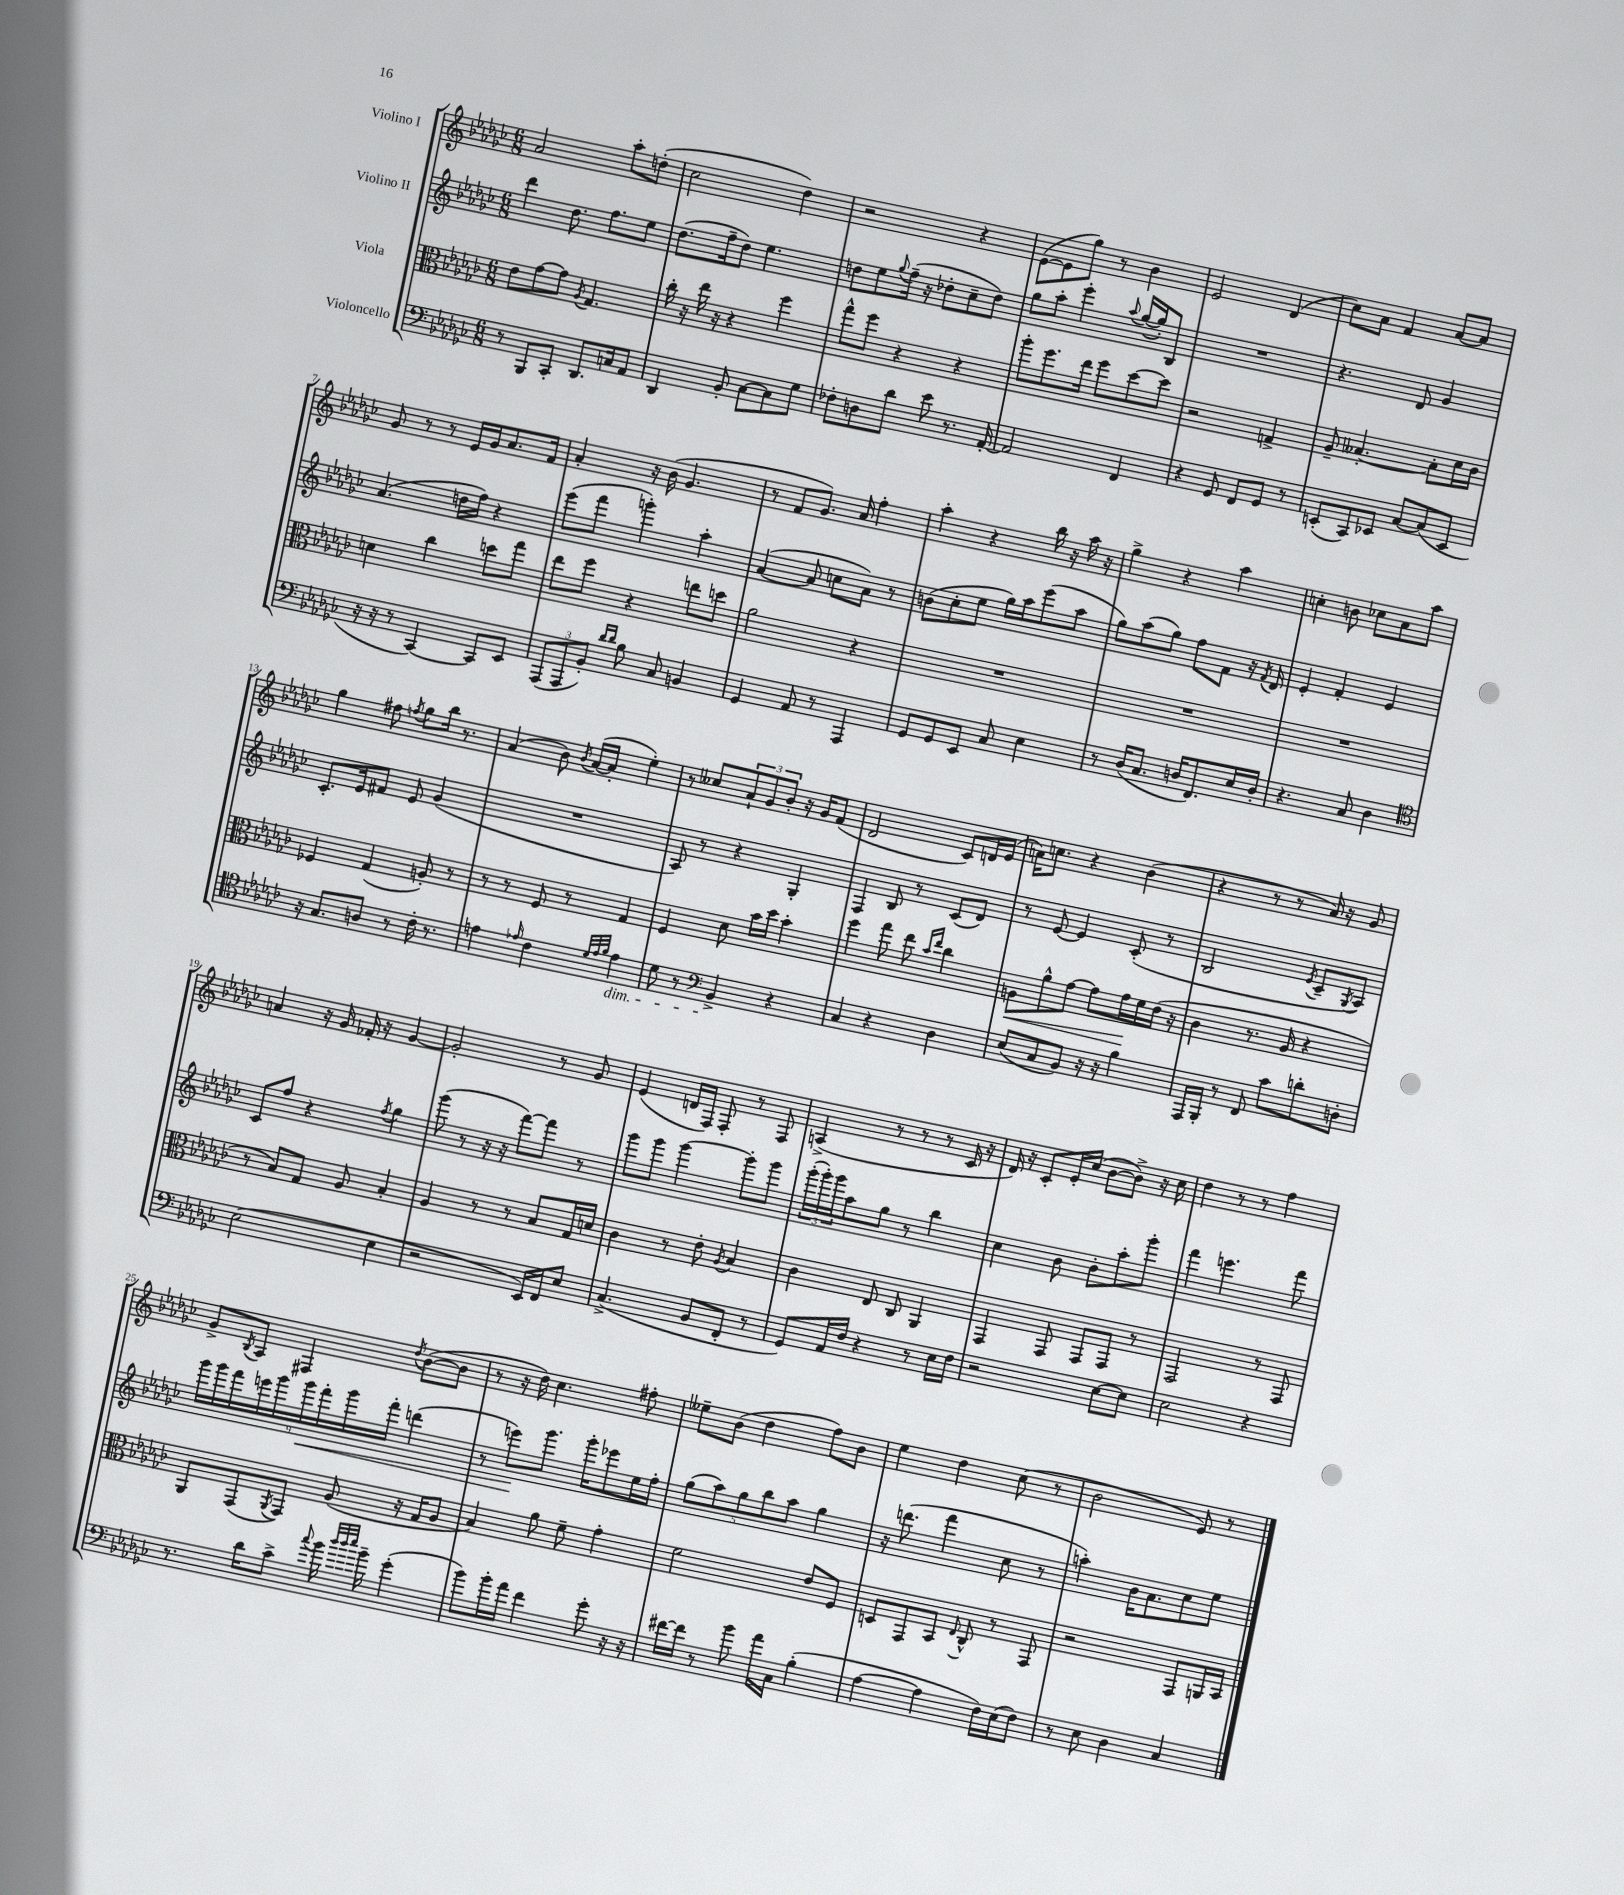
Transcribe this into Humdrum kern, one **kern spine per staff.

**kern	**kern	**dynam	**kern	**dynam	**kern
*part4	*part3	*part3	*part2	*part2	*part1
*staff4	*staff3	*staff3	*staff2	*staff2	*staff1
*I"Violoncello	*I"Viola	*	*I"Violino II	*	*I"Violino I
*clefF4	*clefC3	*	*clefG2	*	*clefG2
*k[b-e-a-d-g-c-]	*k[b-e-a-d-g-c-]	*	*k[b-e-a-d-g-c-]	*	*k[b-e-a-d-g-c-]
*M6/8	*M6/8	*	*M6/8	*	*M6/8
=1	=1	=1	=1	=1	=1
8r	8e-\L	.	4ddd-\	.	2a-/
8BBB-/L	[8g-\	.	.	.	.
8CC-'/J	8g-\J]	.	8.dd-\	.	.
.	8qA-/	.	.	.	.
8.DD-/L	4.G-/	.	.	.	.
.	.	.	8.ff\L	.	.
.	.	.	.	.	8aa-'\L
16Cn/k	.	.	.	.	.
8AA-/J	.	.	8ee-\J	.	(8ddn'\J
=2	=2	=2	=2	=2	=2
4DD-/	16cc-'\	.	(8.dd-\L	.	2cc-\
.	16r	.	.	.	.
.	16ee-\	.	.	.	.
.	16r	.	16ff~\k	.	.
8BB-'/	4r	.	8dd-\J)	.	.
[8C-\L	.	.	4.ee-\	.	.
8C-\]	4ff\	.	.	.	4dd-\)
8G-\J	.	.	.	.	.
=3	=3	=3	=3	=3	=3
8F-X'\L	8gg-^^\L	.	8ddn\L	.	2r
8Dn\	8ff\J	.	8ee-\	.	.
.	.	.	8qqgg-/	.	.
8d-\J	4r	.	(16ff~\Jk	.	.
.	.	.	16r	.	.
8e-\	.	.	8dd-X'\L	.	.
8.r	4r	.	8cc-~\	.	4r
.	.	.	8dd-\J)	.	.
[16AA-'/	.	.	.	.	.
=4	=4	=4	=4	=4	=4
2AA-/]	8aa-'\L	.	8gg-\L	.	([8e-\L
.	8.ff\	.	8aa-'\J	.	8e-\]
.	.	.	4eee-'\	.	8gg-\J)
.	16ee-\Jk	.	.	.	.
.	8ff\L	.	.	.	8r
.	.	.	8qqaa-/	.	.
4FF/	[8dd-\	.	([16gg-/LL	.	4b-\
.	.	.	16gg-'/J])	.	.
.	8dd-\J]	.	8B-/J	.	.
=5	=5	=5	=5	=5	=5
4r	2r	.	2.r	.	2e-/
8GG-/	.	.	.	.	.
8FF/L	.	.	.	.	.
8GG-/J	4Gn^/	.	.	.	(4d-/
8r	.	.	.	.	.
=6	=6	=6	=6	=6	=6
(8EEn'/L	8A-~/	.	4.r	.	8cc-\L)
8CC-/)	[4.B--X'/	.	.	.	8a-\J
8EE-X/J	.	.	.	.	4f/
[8C-/L	.	.	8d-/	.	.
(8C-/]	8B--'\L]	.	4g-/	.	[8a-/L
8EE-/J	16d-\L	.	.	.	8a-/J]
.	16c-\JJ	.	.	.	.
!!LO:LB:g=z
=7	=7	=7	=7	=7	=7
16r	4dn\	.	(4.a-/	.	8g-/
16r	.	.	.	.	.
8r	.	.	.	.	8r
[4CC-/)	4cc-\	.	.	.	8r
.	.	.	16ddn\LL	.	16e-/LL
.	.	.	16ff\JJ)	.	16g-/J
8CC-/L]	8ddn\L	.	4r	.	8.a-/
8EE-/J	8gg-\J	.	.	.	.
.	.	.	.	.	16f/Jk
=8	=8	=8	=8	=8	=8
(12AAA-/L	8ee-\L	.	(8eee-\L	.	4a-'/
12AAA-/	.	.	.	.	.
.	8ff\J	.	8fff\J	.	.
12BB-'/J)	.	.	.	.	.
16qqd-/LL	.	.	.	.	.
16qqd-/JJ	.	.	.	.	.
8B-\	4r	.	4gggn'\)	.	16r
.	.	.	.	.	(16b-\
8C-/	.	.	.	.	4.g-/
4BBn/	8een\L	.	4aa-'\	.	.
.	8ddn\J	.	.	.	.
=9	=9	=9	=9	=9	=9
4GG-/	2a-\	.	([4a-/	.	8r
.	.	.	.	.	8f/L
8AA-/	.	.	8a-/]	.	8.g-/J)
8r	.	.	8ccn\L	.	.
.	.	.	.	.	16a-/
4AAA-/	4r	.	8a-\J)	.	4ff'\
.	.	.	8r	.	.
=10	=10	=10	=10	=10	=10
8GG-/L	2.r	.	(8bn\L	.	4aa-'\
8GG-/	.	.	8cc-'\	.	.
8EE-/J	.	.	8ee-\J	.	4r
8C-/	.	.	16gg-\LL)	.	.
.	.	.	16aa-\J	.	.
4E-\	.	.	(8eee-\	.	16bb-\
.	.	.	.	.	16r
.	.	.	8aa-\J	.	16aa-\
.	.	.	.	.	16r
=11	=11	=11	=11	=11	=11
8r	2.r	.	8gg-\L)	.	4gg-^\
(16D-/KL	.	.	(8aa-\	.	.
8.C-/J	.	.	.	.	.
.	.	.	8gg-\J)	.	4r
16Dn/KL	.	.	8ff\L	.	.
8.FF/)	.	.	.	.	.
.	.	.	8f\J	.	4aa-\
16E-/L	.	.	16r	.	.
.	.	.	8qf/	.	.
16D'/JJ	.	.	16d-/	.	.
=12	=12	=12	=12	=12	=12
4.r	2.r	.	4e-'/	.	4ccn'\
.	.	.	4f'/	.	8bn\
8C-/	.	.	.	.	8cc-X\L
4D-\	.	.	4e-/	.	8a-\
.	.	.	.	.	8aa-\J
!!LO:LB:g=z
=13	=13	=13	=13	=13	=13
*clefC4	*	*	*	*	*
16r	4F-X/	.	8.c-'/L	.	4gg-\
8.G-/L	.	.	.	.	.
.	.	.	16e-/k	.	.
8An/J	(4G-/	.	8f#X/J	.	8ff#X\
.	.	.	.	.	8qffn/
8r	.	.	8e-/	.	8gg-\L
16c-'\	8An'/)	.	(4g-/	.	16bb-\Jk
8.r	.	.	.	.	8.r
.	8r	.	.	.	.
=14	=14	=14	=14	=14	=14
4en\	8r	.	2.r	.	(4a-/
.	8r	.	.	.	.
16qqe-X/	.	.	.	.	.
4c-\	8F/	.	.	.	8b-\)
.	.	.	.	.	8qb-/
.	8r	.	.	.	([16a-/LL
.	.	.	.	.	16a-'/JJ]
32qqd-/LLL	.	.	.	.	.
32qqe-/	.	.	.	.	.
32qqf/JJJ	.	.	.	.	.
!LO:TX:b:i:t=dim.	!	!	!	!	!
4e-\	4G-/	.	.	.	4ee-'\)
=15	=15	=15	=15	=15	=15
8d-\	4F/	.	8A-/)	.	8r
8r	.	.	8r	.	8cc--X/L
*clefF4	*	*	*	*	*
4BB-^/	8d-\	.	4r	.	12a-`/
.	.	.	.	.	12g-/
.	16b-\LL	.	.	.	.
.	.	.	.	.	12b-'/J
.	16dd-\JJ	.	.	.	.
4r	4b-'\	.	4G-'/	.	16r
.	.	.	.	.	16g-/KL
.	.	.	.	.	(8f/J
=16	=16	=16	=16	=16	=16
4C-/	4ff\	.	4F/	.	2d-/
4r	8gg-\	.	8B-/	.	.
.	8ee-\	.	8r	.	.
.	16qqb-/LL	.	.	.	.
.	16qqee-/JJ	.	.	.	.
4D-\	4cc-\	.	(8c-/L	.	8c-/L)
.	.	.	8d-/J)	.	16dn/L
.	.	.	.	.	(16e-/JJ
=17	=17	=17	=17	=17	=17
!	!	!LO:HP:b	!	!	!
(8E-/L	8An\L	<	8r	.	16an\KL)
.	.	.	.	.	8.ccn\J
8C-/	8a-^^\	.	[8e-/	.	.
8BB-/J)	[8g-\J	.	4e-/]	.	4r
16r	8g-\L]	.	.	.	.
16r	.	.	.	.	.
4B-\	16g-\L	.	(8c-'/	.	(4b-\
.	16f\	[	.	.	.
.	(16e-\JJ	.	8r	.	.
.	16r	.	.	.	.
=18	=18	=18	=18	=18	=18
16AAA-/LL	4c-\	.	2B-/	.	4r
16BBB-'/JJ	.	.	.	.	.
8r	.	.	.	.	.
8FF/	8.r	.	.	.	8r
8c-\L	.	.	.	.	8r
.	16A-/	.	.	.	.
.	.	.	8qe-/	.	.
8dn'\	4r	.	8c-~/L	.	16a-/)
.	.	.	.	.	16r
.	.	.	8qG-/	.	.
8Dn'\J	.	.	8A-/J)	.	8g-/
!!LO:LB:g=z
=19	=19	=19	=19	=19	=19
(2E-\	8r	.	8c-/L	.	4an/
.	8B-/L)	.	8ff/J	.	.
.	8G-/J	.	4r	.	16r
.	.	.	.	.	16g-/
.	8A-/	.	.	.	16f-X'/
.	.	.	.	.	16r
.	.	.	8qff/	.	.
4E-\	4B-'/	.	4gg-\	.	[4g-/
=20	=20	=20	=20	=20	=20
2r	4A-/	.	(8ggg-\	.	2g-'/]
.	.	.	8r	.	.
.	8r	.	16r	.	.
.	.	.	16r	.	.
.	8r	.	[8fff\L)	.	.
16EE-/LL)	8B-/L	.	8fff\J]	.	8r
16FF/J	.	.	.	.	.
8E-/J	16G-/L	.	8r	.	8g-/
.	16dn/JJ	.	.	.	.
=21	=21	=21	=21	=21	=21
(4.C-^/	4c-\	.	8ggg-\L	.	(4e-/
.	.	.	8ggg-\J	.	.
.	8r	.	[4ggg-\	.	16dn/LL
.	.	.	.	.	16F/JJ)
8BB-/L	8e-'\	.	.	.	8F'/
.	8qA-/	.	.	.	.
8FF'/J	4B-/	.	8ggg-'\L]	.	8r
8r	.	.	8ggg-\J	.	8F/
=22	=22	=22	=22	=22	=22
8GG-/L)	4c-\	.	(24ggg-'\LL	.	(4An^/
.	.	.	24ggg-'\)	.	.
.	.	.	24ggg-\J	.	.
16AA-/L	.	.	8aa-\	.	.
16F/JJ	.	.	.	.	.
4r	8E-/	.	8gg-\J	.	8r
.	8C-/	.	8r	.	8r
8r	4AA-/	.	4bb-\	.	8r
16E-\LL	.	.	.	.	16c-/
16F\JJ	.	.	.	.	16r
=23	=23	=23	=23	=23	=23
2r	4GG-/	.	4cc-\	.	16d-/)
.	.	.	.	.	16r
.	.	.	.	.	8c-'/L
.	8GG-/	.	8b-\	.	16e-'/L
.	.	.	.	.	(16cc-/JJ
.	8GG-/L	.	8b-'\L	.	[8b-\L
[8E-\L	8GG-/J	.	8aa-'\	.	8b-^\J])
8E-\J]	8r	.	8ggg-'\J	.	16r
.	.	.	.	.	16cc-\
=24	=24	=24	=24	=24	=24
2E-\	2GG-/	.	4fff\	.	4dd-\
.	.	.	4.eeen\	.	8r
.	.	.	.	.	8r
4r	8r	.	.	.	4ff\
.	8GG-/	.	8fff\	.	.
!!LO:LB:g=z
=25	=25	=25	=25	=25	=25
8.r	8AA-/L	.	18ggg-\LL	.	8g-^/L
.	.	.	18ggg-\	.	.
.	.	.	18fff\	.	.
.	.	.	.	.	8qB-/
.	(8GG-/	.	.	.	8A-/J
.	.	.	18eeen\	.	.
16d-\KL	.	.	.	.	.
.	.	.	18ggg-\	.	.
.	8qAA-/	.	.	.	.
8c-^\J	8GG-/J)	.	.	.	4F#X/
!	!	!	!	!LO:HP:b	!
.	.	.	18ggg-\	<	.
.	.	.	18fff'\	.	.
8qqcc-/	.	.	.	.	.
16b-\	(8A-/	.	.	.	.
.	.	.	18ggg-\	.	.
32qqdd-/LLL	.	.	.	.	.
32qqdd-/	.	.	.	.	.
32qqee-/JJJ	.	.	.	.	.
16b-~\	.	.	.	.	.
.	.	.	18fff'\JJ	.	.
.	.	.	.	.	8qdd-/
(4g-'\	16r	.	(4dddn\	.	([8b-\L
.	16G-/KL	.	.	.	.
.	8A-/J	.	.	.	8b-\J]
=26	=26	=26	=26	=26	=26
8b-\L)	4B-/)	.	8r	.	8r
16b-'\L	.	.	8eeen\L)	.	16r
16a-\JJ	.	.	.	.	16dd-\)
4f\	8a-\	.	8.ggg-\J	[	4.cc-\
.	8f~\	.	.	.	.
.	.	.	16ggg-'\KL	.	.
8g-'\	4g-'\	.	8eee-X\	.	.
16r	.	.	16ee-\L	.	8ff#X'\
16r	.	.	16ff'\JJ	.	.
=27	=27	=27	=27	=27	=27
[16f#X\LL	2f\	.	(10gg-\L	.	8ee--X~\L
16f#\JJ]	.	.	.	.	.
.	.	.	10aa-\)	.	.
8r	.	.	.	.	(8b-\J
.	.	.	10gg-\	.	.
8b-\	.	.	.	.	4dd-\
.	.	.	10bb-\	.	.
16a-\LL	.	.	.	.	.
.	.	.	10aa-\J	.	.
16C-\JJ	.	.	.	.	.
(4B-'\	8e-/L	.	4gg-\	.	8ff\L)
.	8F/J	.	.	.	8b-\J
=28	=28	=28	=28	=28	=28
[4A-\	8Dn/L	.	16r	.	4ee-\
.	.	.	(8.dddn\	.	.
.	8GG-/	.	.	.	.
4A-\]	8BB-/J	.	4fff\	.	4dd-\
.	8qqE-/	.	.	.	.
.	8C-^^/	.	.	.	.
16F\LL)	8r	.	8cc-\	.	(8cc-\
(16E-\J	.	.	.	.	.
8F\J)	8GG-/	.	8r	.	8r
=29	=29	=29	=29	=29	=29
8r	2r	.	4aan'\)	.	2b-\
8E-\	.	.	.	.	.
4D-\	.	.	16b-\KL	.	.
.	.	.	8.a-\	.	.
4C-/	8GG-/L	.	8cc-\	.	8e-/)
.	16AAn/L	.	8ee-\J	.	8r
.	16BB-/JJ	.	.	.	.
==	==	==	==	==	==
*-	*-	*-	*-	*-	*-
